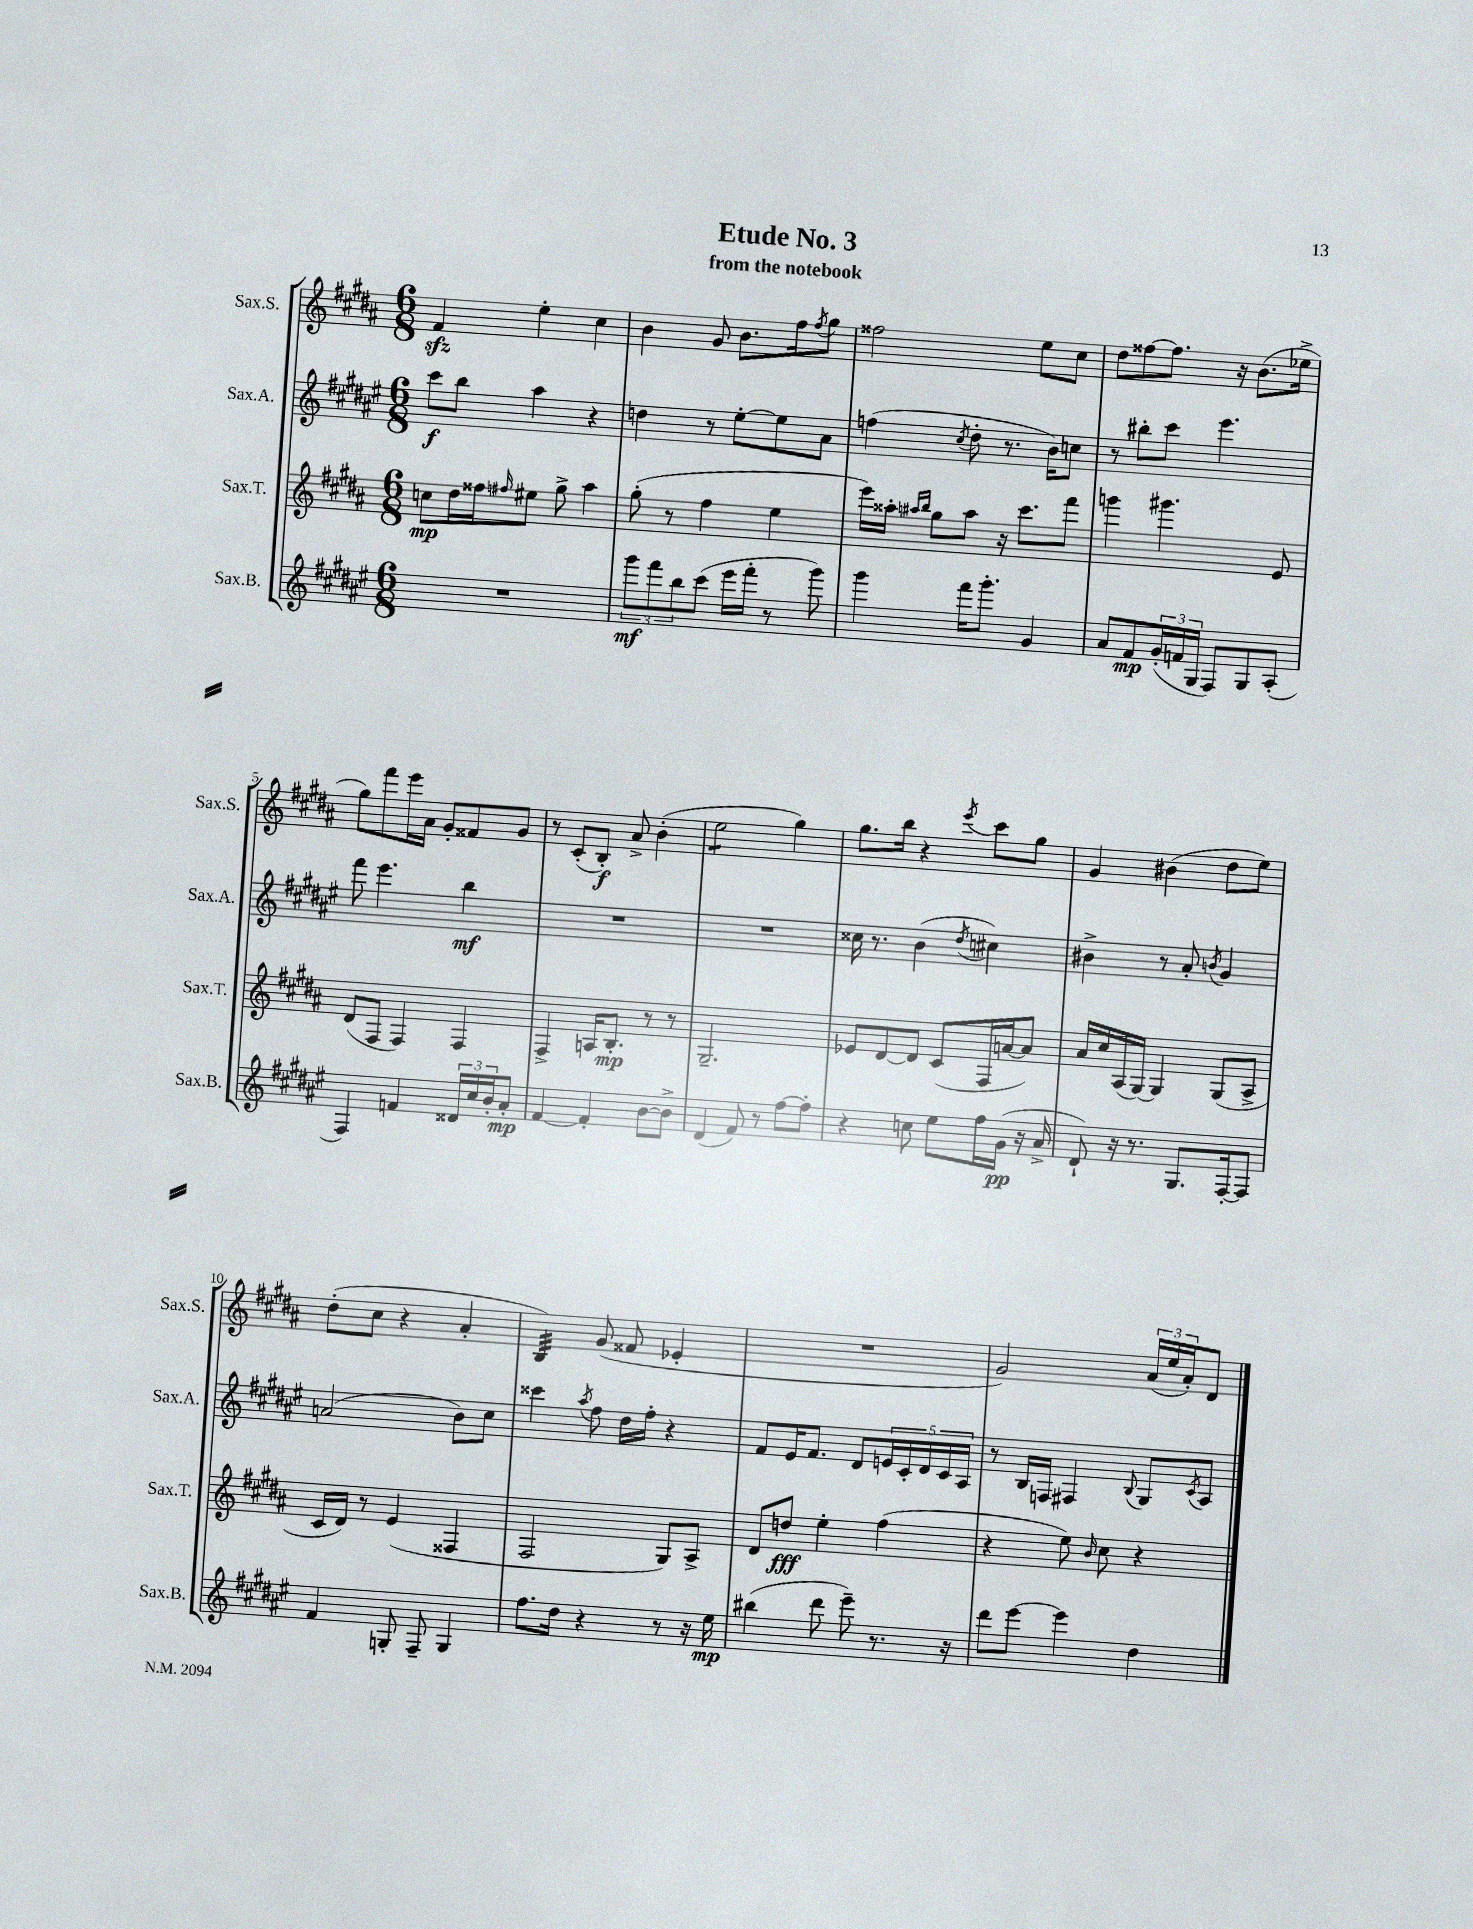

**kern	**kern	**kern	**kern
*staff4	*staff3	*staff2	*staff1
*clefG2	*clefG2	*clefG2	*clefG2
*k[f#c#g#d#a#e#]	*k[f#c#g#d#a#]	*k[f#c#g#d#a#e#]	*k[f#c#g#d#a#]
*M6/8	*M6/8	*M6/8	*M6/8
2.r	8cc	8ccc#	4f#
.	16dd#	8bb	.
.	16ff##	.	.
.	16qqff#	.	.
.	8ee#	4aa#	4ee'
.	8gg#^	.	.
.	4aa#	4r	4cc#
=	=	=	=
12ggg#	(8gg#'	4dd	4b
12fff#	.	.	.
.	8r	.	.
12bb	.	.	.
(8ccc#	4ff#	8r	8g#
16eee#	.	[8ee#'	8.b
16fff#'	.	.	.
8r	4ee	8ee#]	.
.	.	.	16ff#
.	.	.	8qff#
8ggg#)	.	8a#	8gg#
=	=	=	=
4ggg#	16eee)	(4ff	2ff##
.	16aa##'	.	.
.	16qqaa#	.	.
.	16qqbb	.	.
.	8gg#	.	.
.	.	8qcc#	.
16fff#	8aa#	8dd#'	.
8.ggg#'	.	.	.
.	16r	8.r	.
.	8.ccc#	.	.
4g#	.	.	8ee
.	.	16b)	.
.	8fff#	8cc	8cc#
=	=	=	=
8a#	4ggg	8r	8dd#
8f#	.	8bb#'	[8ff##
(24g#'	4.ggg#	8ccc#	8.ff##]
24f	.	.	.
24G#	.	.	.
8F#)	.	4.eee#	.
.	.	.	16r
8G#	.	.	(8.b
(8A#'	8e	.	.
.	.	.	16ee-^
=	=	=	=
4F#)	(8d#	8fff#	8gg#)
.	8F#	4.eee#	8fff#
4f	4F#)	.	16eee
.	.	.	16a#
.	.	.	8g#'
24d##	4F#	4bb	8f##
24cc#	.	.	.
24b'	.	.	.
8a#'	.	.	8g#
=	=	=	=
[4f#	4F#^	2.r	8r
.	.	.	(8c#'
4f#']	16A	.	8B')
.	8.B'	.	.
.	.	.	8a#^
[8b	8r	.	(4b'
8b^]	8r	.	.
=	=	=	=
(4d#	2.G#~	2.r	2ee
8f#)	.	.	.
8r	.	.	.
[8ff#	.	.	4gg#)
8ff#']	.	.	.
=	=	=	=
4r	8e-	16cc##	8.gg#
.	.	8.r	.
.	[8d#	.	.
.	.	.	16bb
8cc	8d#]	(4b	4r
8ee#	(8c#	.	.
.	.	8qdd#	8qeee
16ff#	16F#	4cc#)	8ccc#
(16g#	[16a	.	.
16r	8a])	.	8gg#
16a#^	.	.	.
=	=	=	=
8d#`)	16a#	4b#^	4g#
.	16cc#	.	.
16r	(16A#	.	.
8.r	[16G#)	.	.
.	4G#]	8r	(4b#
8.G#	.	8a#'	.
.	.	8qb	.
.	(8G#	4g#	8dd#
[16F#'	.	.	.
8F#]	8A#^	.	8ee)
=	=	=	=
4f#	16c#	(2a	(8dd#'
.	16d#)	.	.
.	8r	.	8cc#
8G'	(4e	.	4r
8F#~	.	.	.
4G	4F##	8b)	4a#'
.	.	8cc#	.
=	=	=	=
8.ff#	2F#	4ccc##	4B)
16dd#	.	.	.
.	.	8qaa#	.
4r	.	8ff#	(8g#
.	.	16dd#	8f##
.	.	16ff#'	.
8r	8G#)	4r	4e-'
16r	8A#^	.	.
16ee#	.	.	.
=	=	=	=
(4bb#	8d#	8f#	2.r
.	8dd	16e#	.
.	.	8.f#	.
8ddd#	4ee'	.	.
8eee#~)	.	8d#	.
8.r	(4ff#	20e	.
.	.	20c#'	.
.	.	20d#	.
.	.	20c#	.
16r	.	.	.
.	.	20A#	.
=	=	=	=
8ddd#	4r	8r	2g#)
[8eee#	.	16B	.
.	.	16F	.
4eee#]	8ee)	4F#	.
.	16qqb	.	.
.	8cc#	.	.
.	.	8qqB	.
4dd#	4r	8G#	(24a#
.	.	.	24ee
.	.	.	24a#')
.	.	8qc#	.
.	.	8A#	8d#
==	==	==	==
*-	*-	*-	*-
